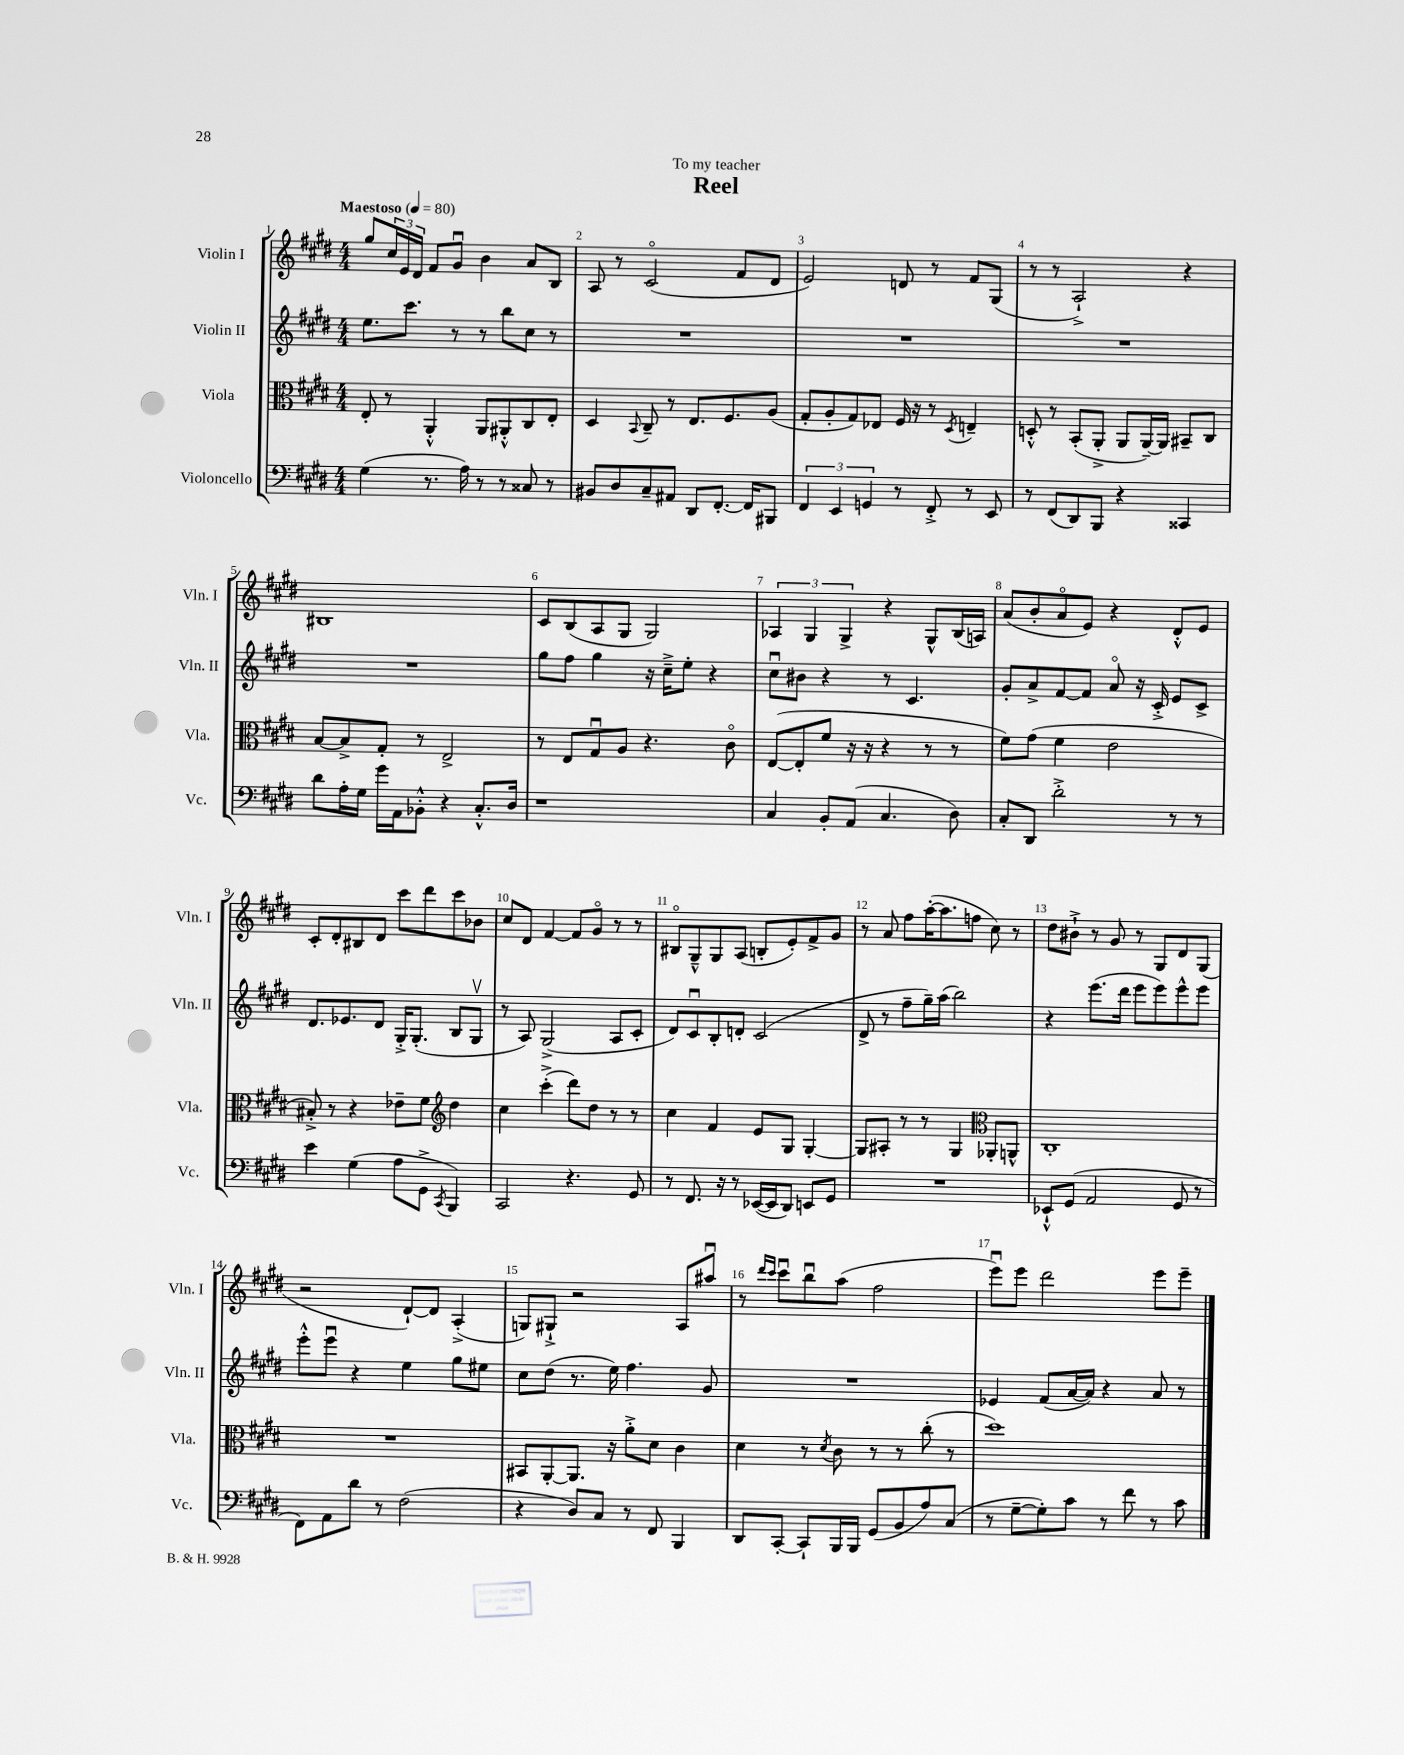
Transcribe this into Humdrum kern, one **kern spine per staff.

**kern	**kern	**kern	**kern
*staff4	*staff3	*staff2	*staff1
*clefF4	*clefC3	*clefG2	*clefG2
*k[f#c#g#d#]	*k[f#c#g#d#]	*k[f#c#g#d#]	*k[f#c#g#d#]
*M4/4	*M4/4	*M4/4	*M4/4
*MM80	*MM80	*MM80	*MM80
(4G#\	8E'/	8.ee\L	8gg#/L
.	8r	.	24cc#/L
.	.	.	24e/
.	.	8.ccc#\J	.
.	.	.	24d#/JJ
8.r	4AA'^^/	.	8f#/L
.	.	8r	8g#u/J
16A\)	.	.	.
8r	8AA/L	8r	4b\
8r	8AA#'^^/	8bb\L	.
8C##/	8C#/	8cc#\J	8a/L
8r	8E'/J	8r	8B/J
=	=	=	=
8BB#/L	4D#/	1r	8A/
8D#/	.	.	8r
.	8qqBB/	.	.
8C#~/	8C#~/	.	(2c#o/
8AA#/J	8r	.	.
8DD#/L	8.E/L	.	.
[8.FF#'/J	.	.	.
.	8.F#/	.	.
.	.	.	8f#/L
16FF#/]LK	.	.	.
8BBB#/J	(8A/J	.	8d#/J
=	=	=	=
6FF#/	8G#'/L	1r	2e/)
.	8A'/	.	.
6EE/	.	.	.
.	8G#/)	.	.
6GG/	.	.	.
.	8E-/J	.	.
8r	16F#/	.	8d/
.	16r	.	.
8FF#'^/	8r	.	8r
.	8qD#/	.	.
8r	4E~/	.	8f#/L
8EE/	.	.	(8G#/J
=	=	=	=
8r	8D'^^/	1r	8r
(8FF#/L	8r	.	8r
8DD#/)	(8BB'/L	.	2A`^/)
8BBB/J	8AA'^/J	.	.
4r	8AA/L	.	.
.	[16AA~/L)	.	.
.	16AA/]JJ	.	.
4CC##/	8BB#~/L	.	4r
.	8C#/J	.	.
=	=	=	=
8d#\L	[8B/L	1r	1B#
16A'\L	8B^/]	.	.
16G#\JJ	.	.	.
16g#\LL	8G#'/J	.	.
16AA\J	.	.	.
8BB-'^^\J	8r	.	.
4r	2E^/	.	.
8.C#'^^/L	.	.	.
16D#/Jk	.	.	.
=	=	=	=
1r	8r	8gg#\L	8c#/L
.	8E/L	8ff#\J	(8B/
.	8G#u/	4gg#\	8A/
.	8A/J	.	8G#/J
.	4.r	16r	2G#/)
.	.	16cc#~^\LK	.
.	.	8ee'\J	.
.	.	4r	.
.	8c#o\	.	.
=	=	=	=
4C#/	([8E/L	8cc#u\L	6A-/
.	8E'/]	8b#\J	.
.	.	.	6G#/
8BB'/L	8f#/J	4r	.
.	.	.	6G#^/
(8AA/J	16r	.	.
.	16r	.	.
4.C#/	4r	8r	4r
.	.	4.c#/	.
.	8r	.	8G#^^/L
8D#\)	8r	.	(16B/L
.	.	.	16A/JJ)
=	=	=	=
8C#'/L	8f#\L)	8g#'/L	(8a/L
8DD#/J	(8g#\J	8a^/	8b'/
2d#'^\	4f#\	[8f#/	8ao/
.	.	8f#/]J	8e/J)
.	2e\	8ao/	4r
.	.	16r	.
.	.	16c#'^/	.
8r	.	8e/L	8d#'^^/L
8r	.	8c#^/J	8e/J
=	=	=	=
4e\	8B#'^/)	8.d#/L	8c#'/L
.	8r	.	8d#'/
.	.	8.e-/	.
(4G#\	4r	.	8B#/
.	.	8d#/J	8d#/J
8A\L	8e-~\L	16G#'^/LK	8ccc#\L
.	.	(8.G#'/J	.
8GG#^\J	8f#\J	.	8ddd#\
*	*clefG2	*	*
8qCC#/	.	.	.
4BBB/)	4dd#\	8B/L	8ccc#\
.	.	8G#v/J	8b-\J
=	=	=	=
2CC#/	4cc#\	8r	8cc#/L
.	.	8A/)	8d#/J
.	(4ccc#'^\	(2G#^/	[4f#/
4.r	8ddd#\L)	.	8f#/]L
.	8dd#\J	.	8g#o/J
.	8r	8A/L	8r
8GG#/	8r	8c#'/J	8r
=	=	=	=
8r	4cc#\	8d#/L)	8B#o/L
8.FF#/	.	8c#u/	8G#~^^/
.	4f#/	8B'/	8G#/
16r	.	.	.
8r	.	8d'/J	(8A/J
([16EE-/LL	8e/L	(2c#/	8B'/L
16EE-/]J	.	.	.
8DD#/J)	8G#/J	.	8e'/)
8EE/L	[4G#'/	.	8f#^/
8GG#/J	.	.	8g#/J
=	=	=	=
1r	8G#/]L	8d#^/	8r
.	8A#'/J	8r	8a/
.	8r	8ff#~\L	8ff#\L
.	8r	16gg#~\L)	([16aa'\K
.	.	(16aa\JJ	8.aa\]
.	4G#/	2bb\)	.
.	.	.	8ff\J
*	*clefC3	*	*
.	8AA-'/L	.	8cc#\)
.	8AA^^/J	.	8r
=	=	=	=
8EE-`^^/L	1C#'	4r	8dd#\L
(8GG#/J	.	.	8b#`^\J
2AA/	.	(8.eee\L	8r
.	.	.	8g#/
.	.	16ddd#\Jk	.
.	.	8eee\L	8r
.	.	8eee\)	8G#/L
8GG#/	.	8eee^^\	8d#/
8r	.	8eee\J	(8G#/J
=	=	=	=
8FF#\L)	1r	8eee'^^\L	2r
8AA\	.	8eeeu\J	.
8d#\J	.	4r	.
8r	.	.	.
(2F#\	.	4ee\	[8d#`/L)
.	.	.	8d#/]J
.	.	8gg#\L	(4A'^/
.	.	8ee#\J	.
=	=	=	=
4r	8BB#/L	8cc#\L	8G/L)
.	[8AA'/	(8dd#\J	8G#`^/J
8D#/L)	8.AA/]J	8.r	2r
8C#/J	.	.	.
.	16r	16ee\)	.
8r	8a'^\L	4.ff#\	.
8FF#/	8d#\J	.	.
4BBB/	4c#\	.	8A/L
.	.	8g#/	8aa#u/J
=	=	=	=
8DD#/L	4d#\	1r	8r
.	.	.	16qqddd#/LL
.	.	.	16qqccc#/JJ
[8CC#'/J	.	.	8ccc#u\L
8CC#`/]L	8r	.	8bbu\
.	8qd#/	.	.
16BBB/L	8c#\	.	(8aa\J
16BBB/JJ	.	.	.
(8GG#/L	8r	.	2ff#\
8BB/	8r	.	.
8A/)	(8cc#'\	.	.
(8C#/J	8r	.	.
=	=	=	=
8r	1dd#)	4e-/	8eeeu\L)
[8G#~\L	.	.	8eee\J
8G#'\])	.	(8f#/L	2ddd#\
8c#\J	.	[16a/L	.
.	.	16a/]JJ)	.
8r	.	4r	.
8f#\	.	.	.
8r	.	8a/	8eee\L
8c#\	.	8r	8eee~\J
==	==	==	==
*-	*-	*-	*-
